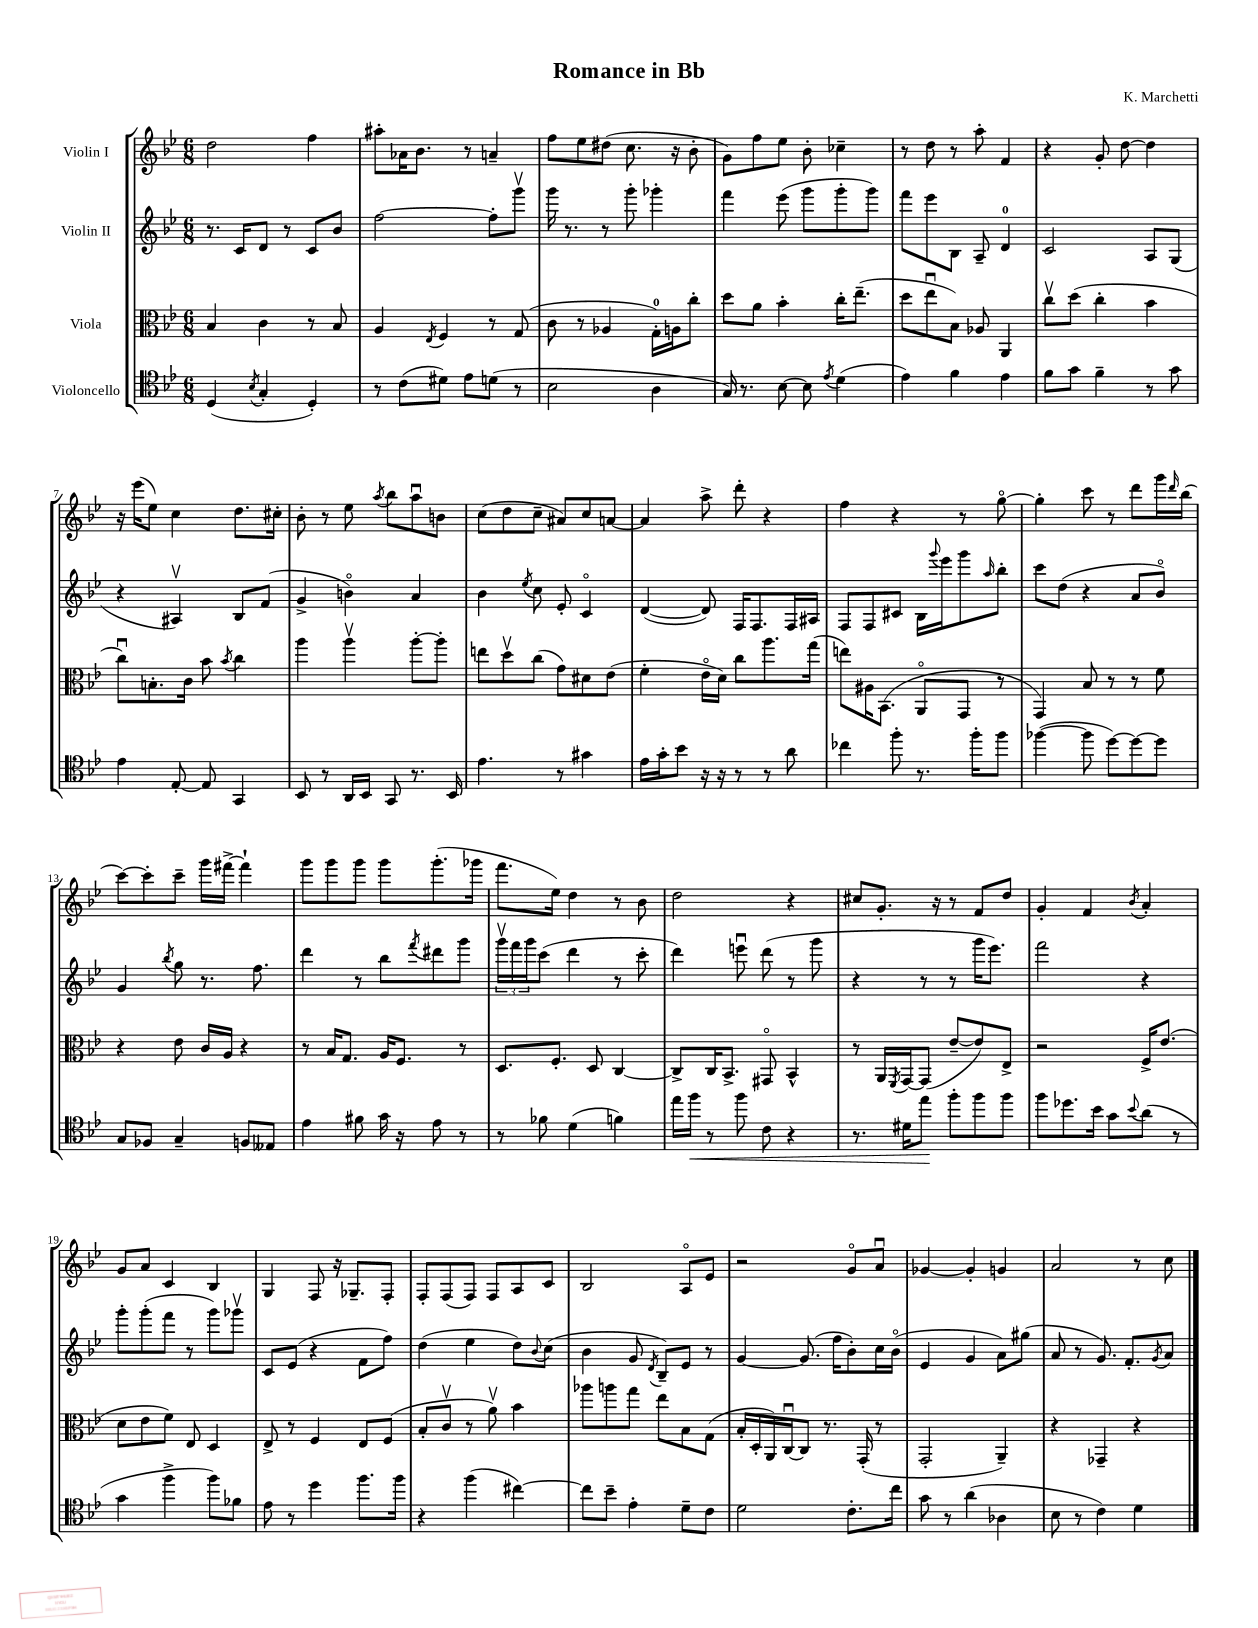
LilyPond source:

\header { title = "Romance in Bb" composer = "K. Marchetti" }
<<
\new StaffGroup <<
\new Staff = "s0" \with { instrumentName = "Violin I" } {
    \clef treble \key bes \major \numericTimeSignature \time 6/8
    d''2 f''4 |
    ais''8-. aes'16 bes'8. r8 a'4-- |
    f''8 ees''8 dis''8( c''8. r16 bes'8-. |
    g'8) f''8 ees''8 bes'8-. ces''4-- |
    r8 d''8 r8 a''8-. f'4 |
    r4 g'8-. d''8~ d''4 |
    r16 ees'''16( ees''8) c''4 d''8. cis''16-. |
    bes'8-. r8 ees''8 \acciaccatura { a''8 } bes''8 a''8\downbow b'8 |
    c''8( d''8 c''8-- ais'8) c''8 a'8~ |
    a'4 a''8-> d'''8-. r4 |
    f''4 r4 r8 g''8~\flageolet |
    g''4-. c'''8 r8 d'''8 g'''16 \grace { d'''16 } bes''16( |
    c'''8~) c'''8-. c'''8-- g'''16 fis'''16~-> fis'''4-! |
    g'''8 g'''8 g'''8 g'''8 g'''8.-.( ges'''16 |
    f'''8. ees''16) d''4 r8 bes'8 |
    d''2 r4 |
    cis''8 g'8.-. r16 r8 f'8 d''8 |
    g'4-. f'4 \acciaccatura { bes'8 } a'4-. |
    g'8 a'8 c'4 bes4 |
    g4 f8 r16 ges8.-- f8-. |
    f8-. f8( f8) f8 a8 c'8 |
    bes2 a8\flageolet ees'8 |
    r2 g'8\flageolet a'8\downbow |
    ges'4~ ges'4-. g'4 |
    a'2 r8 c''8 \bar "|." |
}
\new Staff = "s1" \with { instrumentName = "Violin II" } {
    \clef treble \key bes \major \numericTimeSignature \time 6/8
    r8. c'16 d'8 r8 c'8 bes'8 |
    f''2~ f''8-. g'''8\upbow |
    g'''16 r8. r8 g'''8-. ges'''4-. |
    f'''4 ees'''8( g'''8 g'''8-. g'''8) |
    f'''8 ees'''8 bes8 a8-- d'4-0 |
    c'2 a8 g8( |
    r4 ais4\upbow) bes8 f'8( |
    g'4-> b'4\flageolet) a'4 |
    bes'4 \acciaccatura { ees''8 } c''8 ees'8-. c'4\flageolet |
    d'4~( d'8) f16 f8. f16 ais16 |
    f8 f8 cis'8 bes16 \appoggiatura { g'''8 } ees'''16 g'''8 \grace { a''16 } bes''8-. |
    c'''8 d''8( r4 a'8 bes'8\flageolet) |
    g'4 \acciaccatura { bes''8 } g''8 r8. f''8. |
    d'''4 r8 bes''8 \acciaccatura { f'''8 } dis'''8 g'''8 |
    \tuplet 3/2 { g'''16\upbow f'''16 g'''16 } c'''8( d'''4 r8 c'''8-. |
    d'''4) e'''8\downbow d'''8( r8 g'''8 |
    r4 r8 r8 g'''16 ees'''8.) |
    f'''2 r4 |
    g'''8-. g'''8-.( f'''8 r8 g'''8) ges'''8\upbow |
    c'8 ees'8( r4 f'8 f''8) |
    d''4( ees''4 d''8) \appoggiatura { bes'8 } c''8( |
    bes'4 g'8 \acciaccatura { d'8 } bes8--) ees'8 r8 |
    g'4~ g'8.( f''16 bes'8-.) c''16 bes'16\flageolet( |
    ees'4 g'4 a'8) gis''8( |
    a'8 r8 g'8.) f'8.-. \acciaccatura { g'8 } a'8 \bar "|." |
}
\new Staff = "s2" \with { instrumentName = "Viola" } {
    \clef alto \key bes \major \numericTimeSignature \time 6/8
    bes4 c'4 r8 bes8 |
    a4 \acciaccatura { ees8 } f4 r8 g8( |
    c'8 r8 aes4 g16-0-.) a16 c''8-. |
    d''8 a'8 bes'4-. c''16-. ees''8.--( |
    d''8 ees''8\downbow bes8) aes8 a,4 |
    c''8\upbow d''8( c''4-. bes'4 |
    c''8\downbow) b8.-. c'16 bes'8 \acciaccatura { bes'8 } c''4 |
    a''4 a''4\upbow a''8~-. a''8-. |
    e''8 d''8\upbow c''8( g'8) dis'8 ees'8( |
    f'4-. ees'16\flageolet d'16) c''8 a''8. g''16( |
    e''8) ais16 bes,8.( a,8\flageolet g,8 r8 |
    g,4) bes8 r8 r8 f'8 |
    r4 ees'8 c'16 a16 r4 |
    r8 bes16 g8. a16 f8. r8 |
    d8. f8.-. d8 c4~ |
    c8-> c16 bes,8.-> gis,8\flageolet bes,4-^ |
    r8 a,16 \acciaccatura { f,8 } g,16~ g,8( ees'8~-- ees'8) ees8-> |
    r2 f16-> ees'8.( |
    d'8 ees'8 f'8) ees8 d4 |
    ees8-> r8 f4 ees8 f8( |
    bes8-. c'8\upbow r8 a'8\upbow) bes'4 |
    aes''8 a''8 g''8 ees''8 bes8 g8( |
    bes16-. d16-. a,16) c16~\downbow c8 r8. g,16-.( r8 |
    g,2-. a,4--) |
    r4 ges,4-- r4 \bar "|." |
}
\new Staff = "s3" \with { instrumentName = "Violoncello" } {
    \clef tenor \key bes \major \numericTimeSignature \time 6/8
    d4( \acciaccatura { bes8 } g4-. d4-.) |
    r8 c'8( dis'8) ees'8 d'8( r8 |
    bes2 a4 |
    g16) r8. bes8~ bes8 \acciaccatura { ees'8 } d'4( |
    ees'4) f'4 ees'4 |
    f'8 g'8 f'4-- r8 g'8 |
    ees'4 ees8~-. ees8 g,4 |
    bes,8 r8 a,16 bes,16 g,8 r8. bes,16 |
    ees'4. r8 gis'4 |
    ees'16 g'16-. bes'8 r16 r16 r8 r8 a'8 |
    ces''4 f''8-. r8. f''16-. f''8 |
    fes''4~( fes''8 d''8~) d''8~ d''8 |
    g8 fes8 g4-- f8 eeses8 |
    ees'4 fis'8 g'16 r16 ees'8 r8 |
    r8 fes'8 d'4( f'4) |
    ees''16 f''16\< r8 f''8 c'8 r4 |
    r8. dis'16 ees''8\! f''8-. f''8 f''8 |
    f''8 des''8. bes'16 g'8 \appoggiatura { bes'8 } a'8( r8 |
    g'4 f''4-> f''8) fes'8 |
    ees'8 r8 d''4 f''8. f''16 |
    r4 f''4( cis''4~) |
    cis''8 bes'8-- ees'4-. d'8-- c'8 |
    d'2 c'8.-. c''16 |
    g'8 r8 a'4( aes4 |
    bes8 r8 c'4) d'4 \bar "|." |
}
>>
>>
